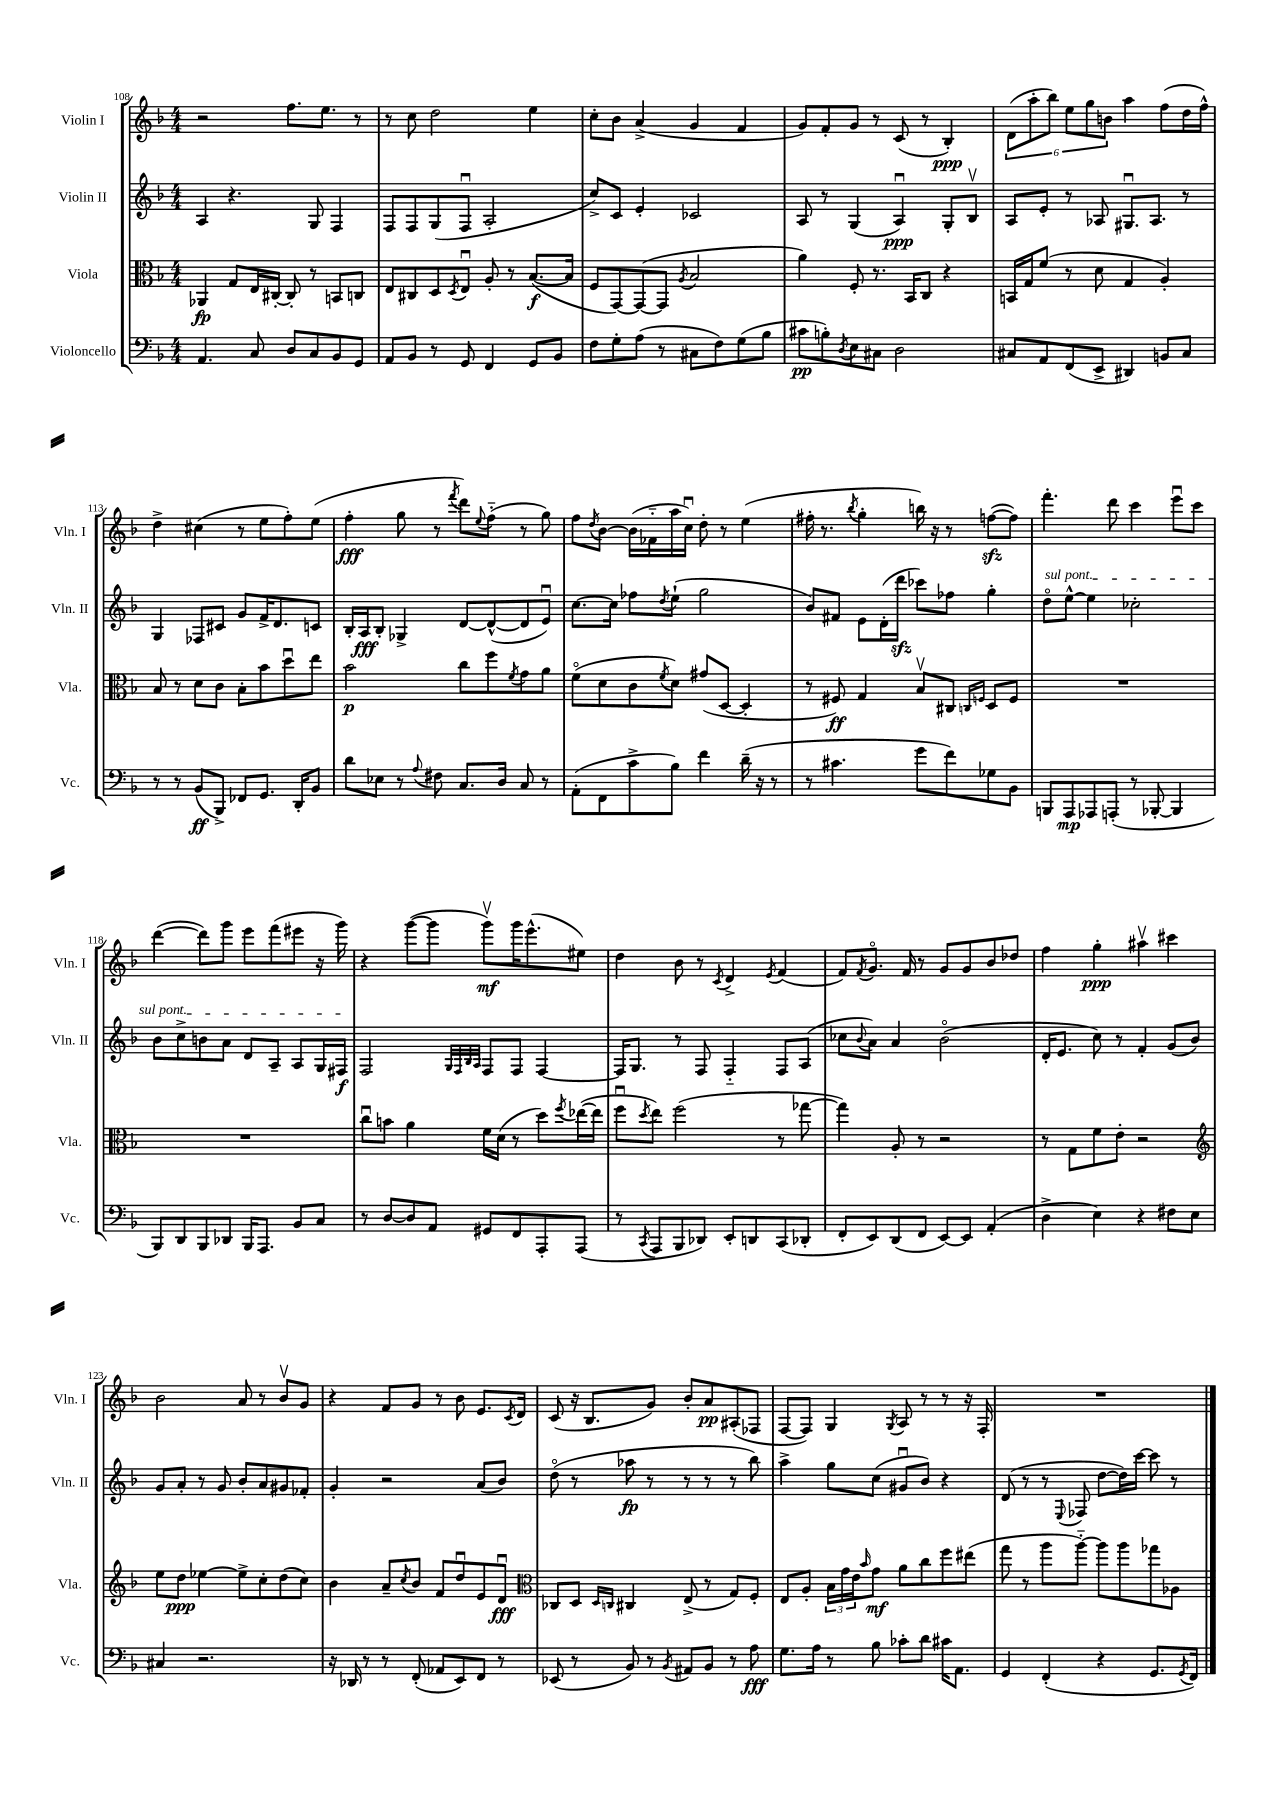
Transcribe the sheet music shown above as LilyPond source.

<<
\new StaffGroup <<
\new Staff = "s0" \with { instrumentName = "Violin I" shortInstrumentName = "Vln. I" } {
    \clef treble \key f \major \numericTimeSignature \time 4/4
    r2 f''8. e''8. r8 |
    r8 c''8 d''2 e''4 |
    c''8-. bes'8 a'4->( g'4 f'4 |
    g'8) f'8-. g'8 r8 c'8( r8 bes4-.\ppp) |
    \tuplet 6/4 { d'8( a''8-. bes''8) e''8 g''8 b'8 } a''4 f''8( d''16 f''16-^) |
    d''4-> cis''4( r8 e''8 f''8-.) e''8( |
    f''4-.\fff g''8 r8 \acciaccatura { f'''8 } d'''8) \appoggiatura { e''8 } f''8-_( r8 g''8) |
    f''8 \acciaccatura { d''8 } bes'8~ bes'16( fes'16-_ a''16 c''16\downbow) d''8-. r8 e''4( |
    fis''16-. r8. \acciaccatura { bes''8 } g''4-. b''16) r16 r8 f''8~\sfz( f''8) |
    f'''4.-. d'''8 c'''4 e'''8\downbow c'''8 |
    d'''4~( d'''8) g'''8 e'''8 f'''8( eis'''8 r16 g'''16) |
    r4 g'''8~( g'''8 g'''8\upbow\mf) g'''16 e'''8.-^( eis''8) |
    d''4 bes'8 r8 \acciaccatura { c'8 } d'4-> \acciaccatura { e'8 } f'4( |
    f'8) \acciaccatura { f'8 } g'8.\flageolet f'16 r8 g'8 g'8 bes'8 des''8 |
    f''4 g''4-.\ppp ais''4\upbow cis'''4 |
    bes'2 a'8 r8 bes'8\upbow g'8 |
    r4 f'8 g'8 r8 bes'8 e'8. \acciaccatura { c'8 } d'16 |
    c'8( r16 bes8. g'8) bes'8-. a'8\pp ais8-.( fes8 |
    f8~ f8) g4 \acciaccatura { g8 } a8 r8 r8 r16 f16-. |
    R1 \bar "|." |
}
\new Staff = "s1" \with { instrumentName = "Violin II" shortInstrumentName = "Vln. II" } {
    \clef treble \key f \major \numericTimeSignature \time 4/4
    a4 r4. g8 f4 |
    f8 f8 g8( f8\downbow a2-. |
    c''8->) c'8 e'4-. ces'2 |
    a8 r8 g4( a4\downbow\ppp) g8-. bes8\upbow |
    a8 e'8-. r8 aes8 gis8.\downbow aes8. r8 |
    g4 fes8 cis'8 g'8 f'16-> d'8. c'8 |
    bes16-. a16\fff bes8-. ges4-> d'8~ d'8~-^( d'8 e'8\downbow) |
    c''8.~ c''16 fes''8 \acciaccatura { d''8 } e''8-!( g''2 |
    bes'8) fis'8 e'8 d'16-.( d'''16\sfz ces'''8) fes''8 g''4-. |
    \once \override TextSpanner.bound-details.left.text = \markup { \italic "sul pont." } d''8\flageolet\startTextSpan e''8~-^ e''4 ces''2-. |
    bes'8 c''8-> b'8 a'8 d'8 a8-- a8 g16 fis16\f\stopTextSpan |
    f2 \grace { g32 f32 bes32 a32 } f8 f8 f4~ |
    f16 g8. r8 f8 f4-_ f8 a8( |
    ces''8 \appoggiatura { bes'8 } a'8) a'4 bes'2\flageolet( |
    d'16-. e'8. c''8) r8 f'4-. g'8( bes'8) |
    g'8 a'8-. r8 g'8 bes'8-. a'8 gis'8 fes'8-. |
    g'4-. r2 a'8( bes'8) |
    d''8\flageolet( r8 aes''8\fp r8 r8 r8 r8 bes''8) |
    a''4-> g''8 c''8( gis'8\downbow bes'8) r4 |
    d'8( r8 r8 \appoggiatura { e8 } fes8 d''8~ d''16) c'''16~ c'''8 r8 \bar "|." |
}
\new Staff = "s2" \with { instrumentName = "Viola" shortInstrumentName = "Vla." } {
    \clef alto \key f \major \numericTimeSignature \time 4/4
    aes,4\fp g8 e16 cis16~-. cis8-. r8 b,8 c8 |
    e8 cis8 d8 \acciaccatura { d8 } e8\downbow a8-. r8 bes8.~\f( bes16 |
    f8 g,8~) g,8~( g,8 \acciaccatura { a8 } bes2 |
    a'4) f8-. r8. bes,16 c8 r4 |
    b,16 g16 f'8( r8 d'8 g4 a4-.) |
    bes8 r8 d'8 c'8 bes8-. bes'8 d''8\downbow e''8 |
    bes'2\p c''8 f''8 \acciaccatura { f'8 } g'8 a'8 |
    f'8\flageolet( d'8 c'8 \acciaccatura { f'8 } d'8) gis'8( d8~ d4-. |
    r8 fis8\ff) g4 bes8\upbow cis8 \grace { c16 f16 } d8 f8 |
    R1 |
    R1 |
    c''8\downbow b'8 a'4 f'16 d'16( r8 d''8) \acciaccatura { f''8 } ees''16~( ees''16 |
    f''8\downbow \acciaccatura { d''8 } e''8) f''2( r8 ges''8~ |
    ges''4) a8-. r8 r2 |
    r8 g8 f'8 e'8-. r2 |
    \clef treble e''8 d''8\ppp ees''4~ ees''8-> c''8-. d''8( c''8) |
    bes'4 a'8-- \acciaccatura { c''8 } bes'8 f'8 d''8\downbow e'8 d'8\downbow\fff |
    \clef alto ces8 d8 \grace { d16 c16 } cis4 e8->( r8 g8) f8-. |
    e8 a8-. \tuplet 3/2 { bes16 g'16 e'16 } \grace { bes'16 } g'8\mf a'8 c''8 f''8 eis''8( |
    g''8 r8 a''8 a''8~-_) a''8 a''8 ges''8 aes8 \bar "|." |
}
\new Staff = "s3" \with { instrumentName = "Violoncello" shortInstrumentName = "Vc." } {
    \clef bass \key f \major \numericTimeSignature \time 4/4
    a,4. c8 d8 c8 bes,8 g,8 |
    a,8 bes,8 r8 g,8 f,4 g,8 bes,8 |
    f8 g8-. a8( r8 cis8 f8) g8( bes8 |
    cis'8\pp b8-.) \acciaccatura { d8 } e8 cis8 d2 |
    cis8 a,8 f,8( e,8-> dis,4) b,8 cis8 |
    r8 r8 bes,8\ff( bes,,8->) fes,8 g,8. d,16-. bes,8 |
    d'8 ees8 r8 \appoggiatura { a8 } fis8 c8. d16 c8 r8 |
    a,8-.( f,8 c'8-> bes8) f'4 d'16--( r16 r8 |
    r8 cis'4. g'8 f'8) ges8 bes,8 |
    b,,8 a,,8\mp aes,,8 a,,8-.( r8 bes,,8~-. bes,,4 |
    bes,,8) d,8 bes,,8 des,8 bes,,16 a,,8. bes,8 c8 |
    r8 d8~ d8 a,8 gis,8 f,8 a,,8-. a,,8( |
    r8 \acciaccatura { c,8 } a,,8 bes,,8 des,8) e,8-. d,8 c,8( des,8-. |
    f,8-. e,8) d,8( f,8 e,8~) e,8 a,4-.( |
    d4-> e4) r4 fis8 e8 |
    cis4 r2. |
    r16 des,16 r8 r8 f,8-.( aes,8 e,8) f,8 r8 |
    ees,8( r8 bes,8) r8 \acciaccatura { bes,8 } ais,8 bes,8 r8 a8\fff |
    g8. a16 r8 bes8 ces'8-. d'8 cis'16 a,8. |
    g,4 f,4-.( r4 g,8. \acciaccatura { g,8 } f,16) \bar "|." |
}
>>
>>
\layout { \context { \Score currentBarNumber = #108 } }
